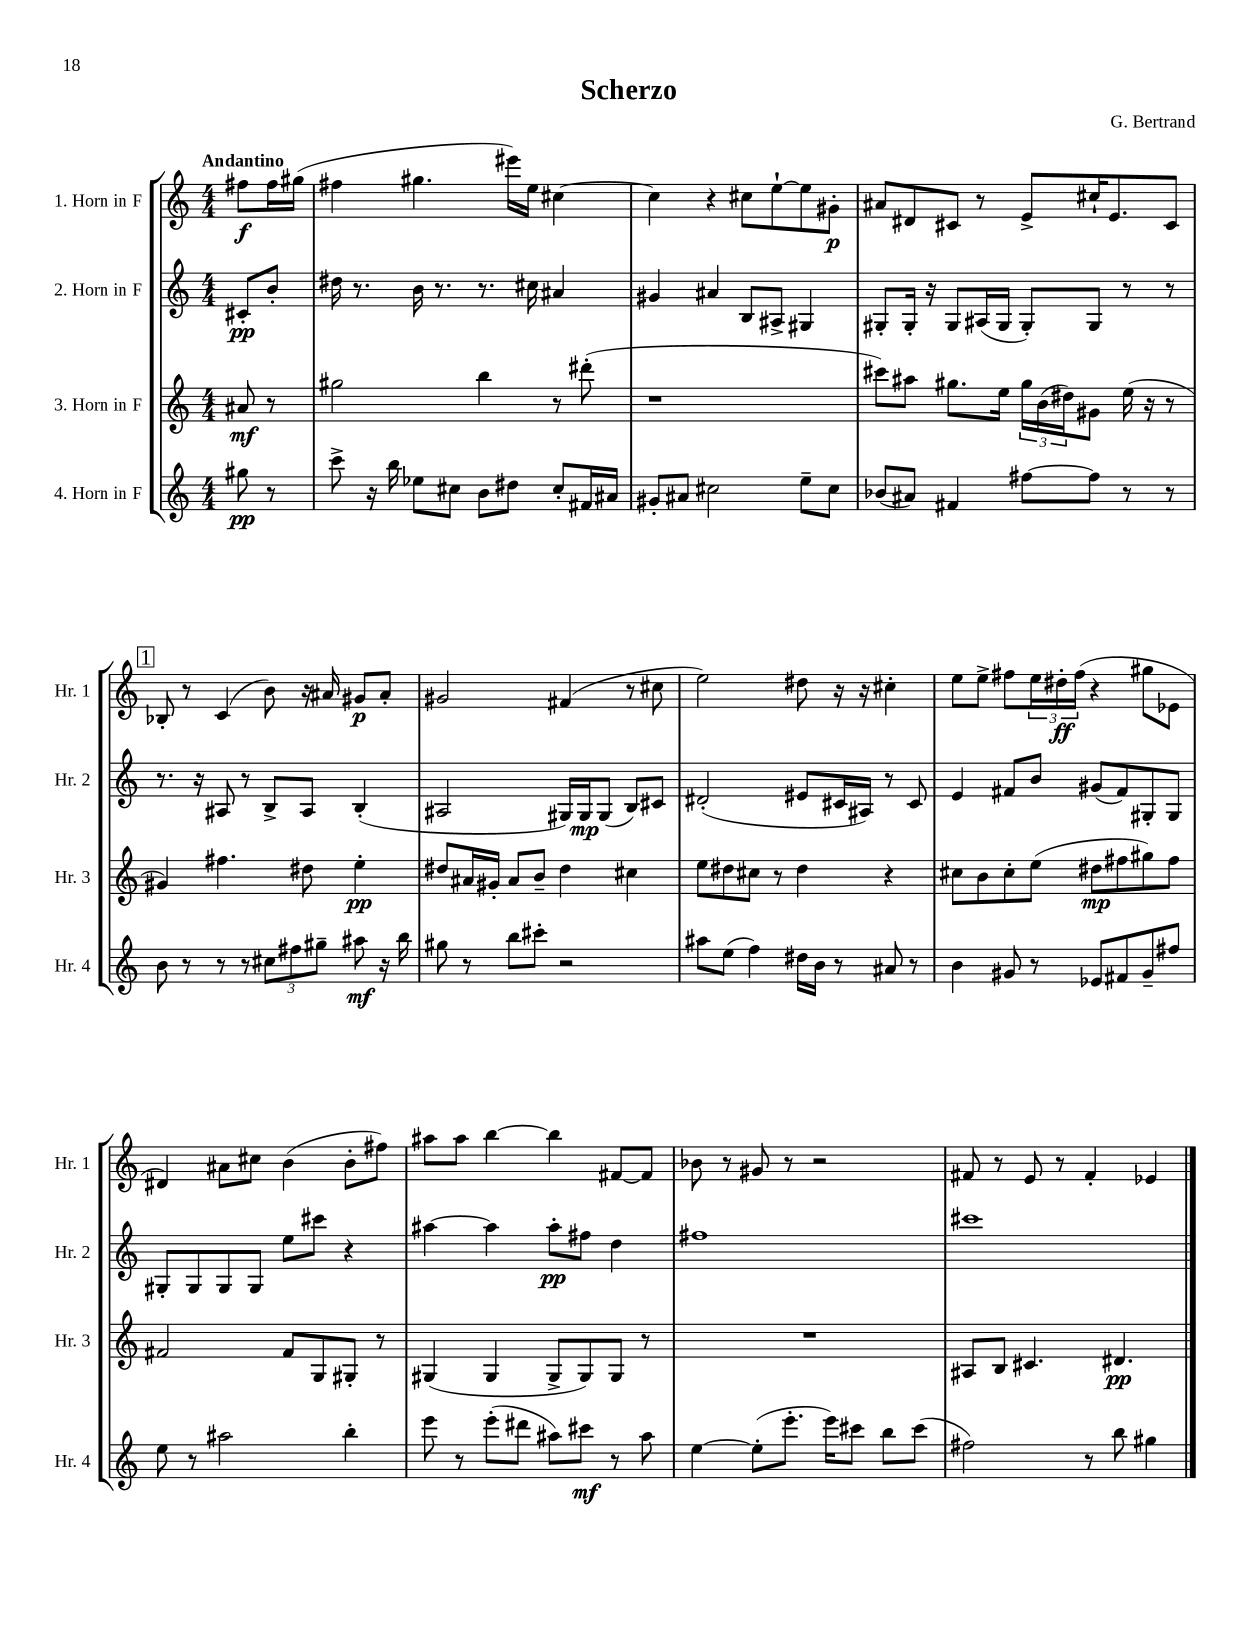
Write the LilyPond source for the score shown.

\header { title = "Scherzo" composer = "G. Bertrand" }
<<
\new StaffGroup <<
\new Staff = "s0" \with { instrumentName = "1. Horn in F" shortInstrumentName = "Hr. 1" } {
    \clef treble \key c \major \numericTimeSignature \time 4/4 \partial 4 \tempo "Andantino"
    fis''8\f fis''16 gis''16( |
    fis''4 gis''4. eis'''16) e''16 cis''4~ |
    cis''4 r4 cis''8 e''8~-! e''8 gis'8-.\p |
    ais'8 dis'8 cis'8 r8 e'8-> cis''16-! e'8. cis'8 |
    \mark \markup { \box "1" } bes8-. r8 c'4( b'8) r16 ais'16 gis'8\p ais'8-. |
    gis'2 fis'4( r8 cis''8 |
    e''2) dis''8 r16 r16 cis''4-. |
    e''8 e''8-> fis''8 \tuplet 3/2 { e''16 dis''16-.\ff fis''16( } r4 gis''8 ees'8 |
    dis'4) ais'8 cis''8 b'4( b'8-. fis''8) |
    ais''8 ais''8 b''4~ b''4 fis'8~ fis'8 |
    bes'8 r8 gis'8 r8 r2 |
    fis'8 r8 e'8 r8 fis'4-. ees'4 \bar "|." |
}
\new Staff = "s1" \with { instrumentName = "2. Horn in F" shortInstrumentName = "Hr. 2" } {
    \clef treble \key c \major \numericTimeSignature \time 4/4 \partial 4
    cis'8-.\pp b'8-. |
    dis''16 r8. b'16 r8. r8. cis''16 ais'4 |
    gis'4 ais'4 b8 ais8-> gis4 |
    gis8-. gis16-. r16 gis8 ais16( gis16 gis8-.) gis8 r8 r8 |
    \mark \markup { \box "1" } r8. r16 ais8 r8 b8-> ais8 b4-.( |
    ais2 gis16) gis16\mp gis8( b8) cis'8 |
    dis'2-.( eis'8 cis'16 ais16) r8 cis'8 |
    e'4 fis'8 b'8 gis'8( fis'8) gis8-. gis8 |
    gis8-. gis8 gis8 gis8 e''8 cis'''8 r4 |
    ais''4~ ais''4 ais''8-.\pp fis''8 d''4 |
    fis''1 |
    cis'''1 \bar "|." |
}
\new Staff = "s2" \with { instrumentName = "3. Horn in F" shortInstrumentName = "Hr. 3" } {
    \clef treble \key c \major \numericTimeSignature \time 4/4 \partial 4
    ais'8\mf r8 |
    gis''2 b''4 r8 dis'''8-.( |
    r1 |
    cis'''8) ais''8 gis''8. e''16 \tuplet 3/2 { gis''16 b'16( dis''16) } gis'8 e''16( r16 r8 |
    \mark \markup { \box "1" } gis'4) fis''4. dis''8 e''4-.\pp |
    dis''8 ais'16 gis'16-. ais'8 b'8-- dis''4 cis''4 |
    e''8 dis''8 cis''8 r8 dis''4 r4 |
    cis''8 b'8 cis''8-. e''8( dis''8\mp fis''8 gis''8) fis''8 |
    fis'2 fis'8 g8 gis8-. r8 |
    gis4( gis4 gis8-> gis8) gis8 r8 |
    R1 |
    ais8 b8 cis'4. dis'4.\pp \bar "|." |
}
\new Staff = "s3" \with { instrumentName = "4. Horn in F" shortInstrumentName = "Hr. 4" } {
    \clef treble \key c \major \numericTimeSignature \time 4/4 \partial 4
    gis''8\pp r8 |
    c'''8-> r16 b''16 ees''8 cis''8 b'8 dis''8 cis''8-. fis'16 ais'16 |
    gis'8-. ais'8 cis''2 e''8-- cis''8 |
    bes'8( ais'8) fis'4 fis''8~ fis''8 r8 r8 |
    \mark \markup { \box "1" } b'8 r8 r8 r8 \tuplet 3/2 { cis''8 fis''8 gis''8-- } ais''8\mf r16 b''16 |
    gis''8 r8 b''8 cis'''8-. r2 |
    ais''8 e''8( f''4) dis''16 b'16 r8 ais'8 r8 |
    b'4 gis'8 r8 ees'8 fis'8 gis'8-- fis''8 |
    e''8 r8 ais''2 b''4-. |
    e'''8 r8 e'''8-.( dis'''8 ais''8) cis'''8\mf r8 ais''8 |
    e''4~ e''8-.( e'''8.-. e'''16) cis'''8 b''8 cis'''8( |
    fis''2) r8 b''8 gis''4 \bar "|." |
}
>>
>>
\layout { \context { \Score \remove "Bar_number_engraver" } }
